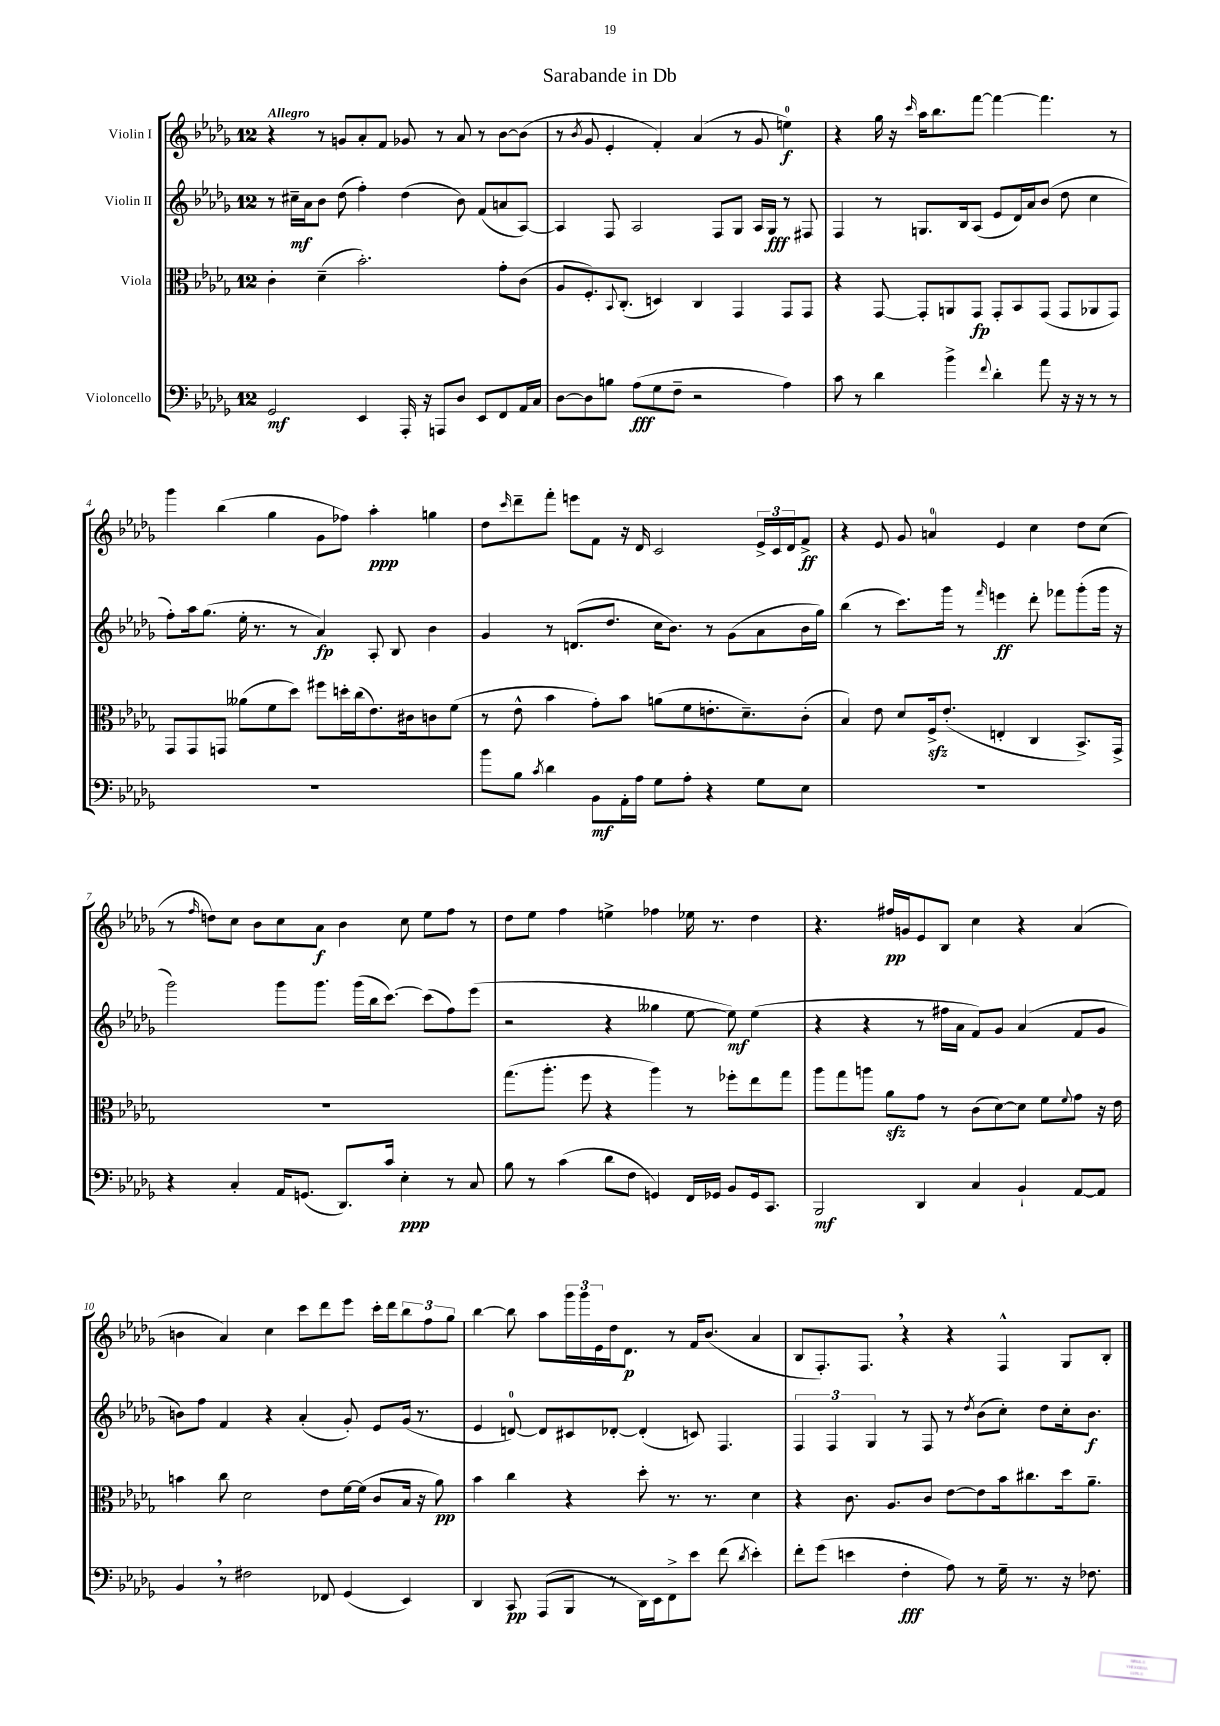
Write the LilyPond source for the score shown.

\header { title = "Sarabande in Db" }
<<
\new StaffGroup <<
\new Staff = "s0" \with { instrumentName = "Violin I" } {
    \clef treble \key des \major \once \override Staff.TimeSignature.style = #'single-digit \time 12/8 \tempo "Allegro"
    r4 r8 g'8 aes'8-. f'8 ges'8 r8 aes'8 r8 bes'8~ bes'8( |
    r8 \acciaccatura { bes'8 } ges'8 ees'4-. f'4-.) aes'4( r8 ges'8 e''4-0\f) |
    r4 ges''16 r16 \grace { c'''16 } aes''16 bes''8. f'''8~ f'''4~ f'''4. r8 |
    ges'''4 bes''4( ges''4 ges'8 fes''8) aes''4-.\ppp g''4 |
    des''8 \grace { c'''16 } des'''8-- f'''8-. e'''8 f'8 r16 des'16 c'2 \tuplet 3/2 { ees'16-> c'16 des'16 } f'8->\ff |
    r4 ees'8 ges'8 a'4-0 ees'4 c''4 des''8 c''8( |
    r8 \grace { f''16 } d''8) c''8 bes'8 c''8 aes'8\f bes'4 c''8 ees''8 f''8 r8 |
    des''8 ees''8 f''4 e''4-> fes''4 ees''16 r8. des''4 |
    r4. fis''16\pp g'16 ees'8 bes8 c''4 r4 aes'4( |
    b'4 aes'4) c''4 c'''8 des'''8 ees'''8 c'''16-. des'''16 \tuplet 3/2 { bes''8 f''8 ges''8 } |
    bes''4~ bes''8 aes''8 \tuplet 3/2 { ges'''16 ges'''16 ees'16 } des''16 des'8.\p r8 f'16 bes'8.( aes'4 |
    bes8 f8.-.) f8. \breathe r4 r4 f4-^ ges8 bes8-. \bar "|." |
}
\new Staff = "s1" \with { instrumentName = "Violin II" } {
    \clef treble \key des \major \once \override Staff.TimeSignature.style = #'single-digit \time 12/8
    r8 cis''16--\mf aes'16 bes'8 des''8( f''4-.) des''4( bes'8) f'8( a'8 aes8~) |
    aes4 f8 aes2 f8 ges8 aes16 ges16\fff r8 fis8 |
    f4 r8 g8. bes16 aes8( ees'8 des'16) aes'16 bes'8( des''8 c''4 |
    f''8-.) aes''16 ges''8.( ees''16-. r8. r8 aes'4\fp) aes8-. bes8 bes'4 |
    ges'4 r8 d'8.( des''8. c''16 bes'8.) r8 ges'8( aes'8 bes'16 ges''16) |
    bes''4( r8 c'''8.) ges'''16 r8 \grace { f'''16 } e'''4\ff des'''8-. fes'''8 ges'''8-.( ges'''16 r16 |
    ges'''2) ges'''8 ges'''8. ges'''16( bes''16 c'''8.~) c'''8( f''8) ees'''8( |
    r2 r4 geses''4 ees''8~ ees''8\mf) ees''4( |
    r4 r4 r8 fis''16 aes'16 f'8) ges'8 aes'4( f'8 ges'8 |
    b'8) f''8 f'4 r4 aes'4-.( ges'8-.) ees'8 ges'16( r8. |
    ees'4 d'8-0~) d'8 cis'8 des'8~-. des'4-.( c'8) f4. |
    \tuplet 3/2 { f4 f4 ges4 } r8 f8 r8 \acciaccatura { des''8 } bes'8( c''8-.) des''8 c''16-. bes'8.\f \bar "|." |
}
\new Staff = "s2" \with { instrumentName = "Viola" } {
    \clef alto \key des \major \once \override Staff.TimeSignature.style = #'single-digit \time 12/8
    c'4-. des'4--( bes'2.-.) ges'8-. c'8( |
    aes8 f8.-.) \appoggiatura { bes,8 } c8.-.( d4) c4 ges,4 ges,8 ges,8 |
    r4 ges,8~ ges,8-. a,8 ges,8\fp ges,8-. bes,8 ges,8( ges,8 aes,8 ges,8) |
    ges,8 ges,8 g,8 aeses'8( f'8 des''8) fis''8 d''16-. c''16( ees'8.) cis'16 c'8 f'8( |
    r8 ees'8-^ bes'4 ges'8-.) bes'8 a'8( f'8 e'8.-. des'8.--) c'8-.( |
    bes4) ees'8 des'8 f16->\sfz ees'8.-.( e4-. c4 bes,8.->) ges,16-> |
    R1. |
    ges''8.( aes''8.-. f''8 r4 aes''4) r8 fes''8-. ees''8 ges''8 |
    aes''8 ges''8 a''8 aes'8\sfz ges'8 r8 c'8( des'8~) des'8 f'8 \appoggiatura { f'8 } ges'8 r16 ees'16 |
    b'4 c''8 des'2 ees'8 f'16~ f'16( c'8 bes16 r16 aes'8\pp) |
    bes'4 c''4 r4 des''8-. r8. r8. des'4 |
    r4 c'8. aes8. c'8 ees'8~ ees'8 bes'16 cis''8. des''16 aes'8.-- \bar "|." |
}
\new Staff = "s3" \with { instrumentName = "Violoncello" } {
    \clef bass \key des \major \once \override Staff.TimeSignature.style = #'single-digit \time 12/8
    ges,2\mf ees,4 aes,,16-. r16 a,,8 des8 ees,8 f,8 aes,16 c16 |
    des8~ des8 b8 aes8\fff( ges8 f8-- r2 aes4) |
    c'8 r8 des'4 bes'4-> \appoggiatura { f'8 } des'4-. aes'8 r16 r16 r8 r8 |
    R1. |
    bes'8 bes8 \acciaccatura { c'8 } des'4 bes,8\mf aes,16-. aes16 ges8 aes8-. r4 ges8 ees8 |
    R1. |
    r4 c4-. aes,16 g,8.( des,8.) c'16 ees4-.\ppp r8 c8 |
    bes8 r8 c'4( des'8 f8 g,4) f,16 ges,16 bes,8 ges,16 c,8. |
    bes,,2\mf des,4 c4 bes,4-! aes,8~ aes,8 |
    bes,4 \breathe r8 fis2 fes,8 ges,4( ees,4) |
    des,4 c,8\pp aes,,8( bes,,8 r8 des,16) ees,16 f,8-> ees'8 f'8( \acciaccatura { des'8 } ees'4-.) |
    f'8-. ges'8( e'4 f4-.\fff aes8) r8 ges16-- r8. r16 fes8. \bar "|." |
}
>>
>>
